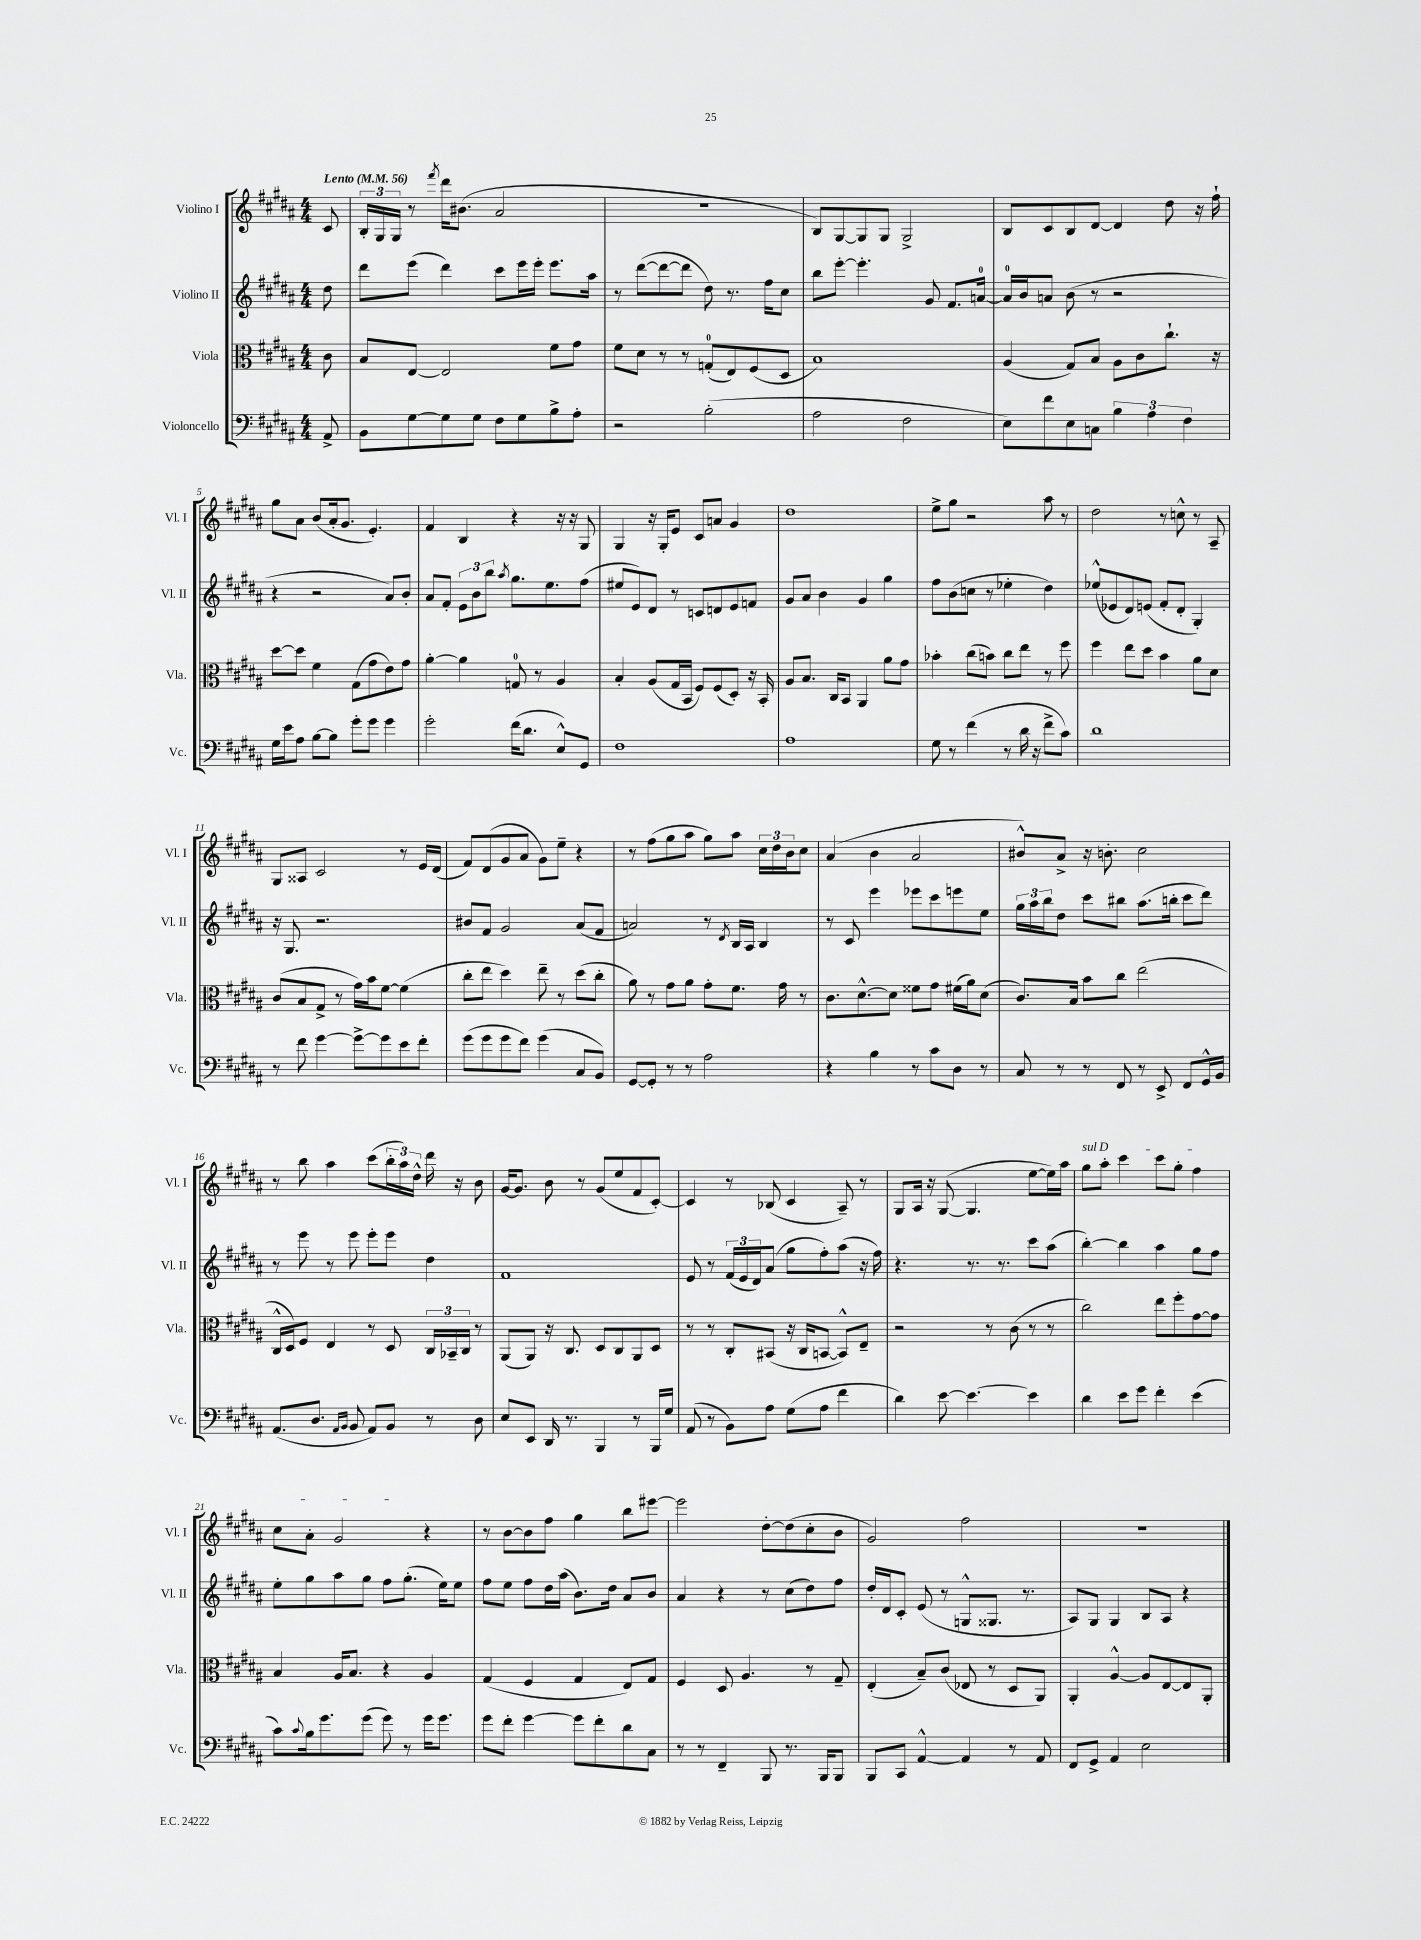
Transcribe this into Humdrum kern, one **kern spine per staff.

**kern	**kern	**kern	**kern
*part4	*part3	*part2	*part1
*staff4	*staff3	*staff2	*staff1
*I"Violoncello	*I"Viola	*I"Violino II	*I"Violino I
*I'Vc.	*I'Vla.	*I'Vl. II	*I'Vl. I
*clefF4	*clefC3	*clefG2	*clefG2
*k[f#c#g#d#a#]	*k[f#c#g#d#a#]	*k[f#c#g#d#a#]	*k[f#c#g#d#a#]
*M4/4	*M4/4	*M4/4	*M4/4
*MM56	*MM56	*MM56	*MM56
=	=	=	=
!	!	!	!LO:TX:a:B:t=Lento
8AA#^/	8c#\	8dd#\	8c#/
=1	=1	=1	=1
8BB\L	8B/L	8ddd#\L	24B'/LL
.	.	.	24G#/
.	.	.	24G#/JJ
[8G#\	[8E/J	(8eee\J	8r
.	.	.	8qfff#/
8G#\]	2E/]	4ddd#\)	16ddd#\KL
.	.	.	(8.b#X\J
8G#\J	.	.	.
8F#\L	.	8ccc#\L	2a#/
8G#\	.	16eee\L	.
.	.	16eee'\JJ	.
8B^\	8f#\L	8.eee\L	.
8A#'\J	8g#\J	.	.
.	.	16aa#\Jk	.
=2	=2	=2	=2
2r	8f#\L	8r	1r
.	8d#\J	([8ddd#\L	.
.	8r	8ddd#\_	.
.	8r	8ddd#\J]	.
(2B'\	(8Gn'/L	8dd#\)	.
.	8E/)	8.r	.
.	(8F#/	.	.
.	.	16ff#\KL	.
.	8D#/J	8cc#\J	.
=3	=3	=3	=3
2A#\	1B)	8bb\L	8B/L)
.	.	[8eee'\J	[8G#/
.	.	4.eee'\]	8G#/]
.	.	.	8G#/J
2F#\	.	.	2G#^/
.	.	8g#/	.
.	.	8.f#/L	.
.	.	[16an/Jk	.
=4	=4	=4	=4
8E\L)	(4A#/	16a/LL]	8B/L
.	.	16b/J	.
8f#\	.	8an/J	8c#/
8E\	8G#/L)	(8b\	8B/
8Cn\J	8B/J	8r	[8d#/J
6B\	8A#\L	2r	4d#/]
.	8c#\	.	.
6A#\	.	.	.
.	8.cc#`\J	.	8dd#\
6F#\	.	.	.
.	.	.	16r
.	16r	.	16ff#`\
!!LO:LB:g=z
=5	=5	=5	=5
16G#\LL	[8dd#\L	4r	8gg#\L
16e\J	.	.	.
8A#\J	8dd#\J]	.	8a#\J
[8B\L	4f#\	2r	(8b/L
8B\J]	.	.	16a#'/k
.	.	.	8.g#/J
8g#'\L	(8G#\L	.	.
8g#\J	8g#\	.	4.e'/)
4g#\	8e\)	8a#/L)	.
.	8g#\J	8b'/J	.
=6	=6	=6	=6
2g#'\	[4a#'\	8a#/L	4f#/
.	.	8f#'/J	.
.	4a#\]	12e\L	4B/
.	.	12b\	.
.	.	12bb\J	.
.	.	8qaa#/	.
(16f#\KL	8Gn/	8.gg#\L	4r
8.d#\J	.	.	.
.	8r	.	.
.	.	8.ee\	.
8E^^/L)	4A#/	.	16r
.	.	.	16r
8GG#/J	.	(8ff#\J	8G#/
=7	=7	=7	=7
1F#	4B'/	8ee#X/L	4G#/
.	.	8e/)	.
.	(8A#/L	8d#/J	16r
.	.	.	16G#'/KL
.	16G#/L	8r	8e/J
.	16BB/JJ	.	.
.	8F#/L)	8cn/L	8c#/L
.	(8F#/	8dn/	8an/J
.	8D#'/J)	8e/	4g#/
.	16r	8fn/J	.
.	16BB'/	.	.
=8	=8	=8	=8
1A#	8A#/L	8g#/L	1dd#
.	8.B/J	8a#/J	.
.	.	4b\	.
.	16C#/KL	.	.
.	8BB/J	.	.
.	4AA#/	4g#/	.
.	8a#\L	4gg#\	.
.	8g#\J	.	.
=9	=9	=9	=9
8G#\	4b-X'\	8ff#\L	8ee^\L
8r	.	(8b\	8gg#\J
(4f#\	(8cc#\L	8ccn\J	2r
.	8bn\J)	8r	.
8r	8cc#\L	4ee-X'\	.
16d#\	8ee\J	.	.
16r	.	.	.
8f#^\L	8r	4dd#\)	8aa#\
8c#\J)	8ff#\	.	8r
=10	=10	=10	=10
1d#	4ff#\	(8ee-X^^/L	2dd#\
.	.	8e-X/	.
.	8ee\L	8d#/)	.
.	8dd#\J	(8en/J	.
.	4b\	8f#'/L	8r
.	.	8d#'/J	8ccn^^\
.	8a#\L	4G#'/)	8r
.	8d#\J	.	8A#~/
!!LO:LB:g=z
=11	=11	=11	=11
8r	(8c#/L	16r	8G#/L
.	.	8.G#/	.
8f#\	8B/	.	8A##X/J
[4g#\	8G#^/J	2.r	2c#/
.	8r	.	.
8g#^\L_	16g#\LL)	.	.
.	16b\J	.	.
8g#\]	[8f#\J	.	.
8e\	(4f#\]	.	8r
8f#'\J	.	.	16e/LL
.	.	.	(16d#/JJ
=12	=12	=12	=12
(8g#\L	8cc#'\L	8b#X/L	8f#/L)
8g#\	8ee\J	8f#/J	(8d#/
8g#\	4dd#\)	2g#/	8g#/
8f#\J)	.	.	8a#/J
(4g#\	8ee~\	.	8g#\L)
.	8r	.	8ee~\J
8C#/L	(8dd#\L	(8a#/L	4r
8BB/J)	8cc#'\J	8f#/J	.
=13	=13	=13	=13
[8GG#/L	8a#\)	2an/)	8r
8GG#'/J]	8r	.	(8ff#\L
8r	8g#\L	.	8gg#\
8r	8a#\J	.	8aa#\J
2A#\	8g#'\L	8r	8gg#\L)
.	.	8qd#/	.
.	8.f#\J	16B/LL	8aa#\J
.	.	16A#/JJ	.
.	.	4B/	24cc#\LL
.	.	.	24dd#\
.	16g#\	.	.
.	.	.	24b\J
.	8r	.	8cc#\J
=14	=14	=14	=14
4r	8.c#\L	8r	(4a#/
.	.	8c#/	.
.	[8.d#^^\	.	.
4B\	.	4eee\	4b\
.	8d#\J]	.	.
8r	8f##X\L	8eee-X\L	2a#/
8c#\L	8g#\J	8ccc#\	.
8D#\J	(16f#X\LL	8eeen\	.
.	16a#\J)	.	.
8r	(8d#\J	8ee\J	.
=15	=15	=15	=15
8C#/	8.c#/L)	24gg#\LL	8b#X^^/L)
.	.	24aa#\	.
.	.	24bb\J	.
8r	.	8dd#\J	8a#^/J
.	16B/Jk	.	.
8r	8b\L	8ccc#\L	16r
.	.	.	8.bn'\
8FF#/	8cc#\J	8bb#X\J	.
8r	(2ee\	(8.aa#\L	2cc#\
8EE^/	.	.	.
.	.	16bbn'\Jk	.
8FF#/L	.	8ccc#\L	.
16GG#^^/L	.	8ddd#\J)	.
16BB/JJ	.	.	.
!!LO:LB:g=z
=16	=16	=16	=16
(8.AA#/L	16C#^^/LL	8r	8r
.	16D#/J)	.	.
.	8F#/J	8eee\	8bb\
8.D#/J	.	.	.
.	4E/	8r	4aa#\
16qqAA#/LL	.	.	.
16qqBB/JJ	.	.	.
8BB/	.	8eee\	.
8AA#/L)	8r	8eee'\L	(8ccc#\L
8BB/J	8D#/	8eee\J	24bb'\L
.	.	.	24aa#\)
.	.	.	24dd#^^\JJ
8r	24C#/LL	4dd#\	16ddd#\
.	24BB-X~/	.	.
.	.	.	16r
.	24C#/JJ	.	.
8D#\	8r	.	8b\
=17	=17	=17	=17
8E/L	(8AA#/L	1f#	[16g#/KL
.	.	.	8.g#/J]
8EE/J	8AA#/J)	.	.
16DD#/	16r	.	8b\
8.r	8.C#/	.	.
.	.	.	8r
4BBB/	8D#/L	.	(8g#/L
.	8C#/	.	8ee/
8r	8AA#/	.	8f#/
16BBB/LL	8D#/J	.	[8c#'/J)
16G#/JJ	.	.	.
=18	=18	=18	=18
(8AA#/	8r	8e/	4c#/]
8r	8r	8r	.
8BB\L)	8C#'/L	(24f#/LL	8r
.	.	24e/	.
.	.	24d#/J)	.
8A#\J	(8BB#X/J	(8a#/J	(8B-X/
(8G#\L	16r	8gg#\L	4c#/
.	16C#/KL	.	.
8A#\J	[8BBn/J	8ff#'\)	.
4f#\	8BB^^/L])	(8aa#\J	8A#~/)
.	8E~/J	16r	8r
.	.	16ff#\)	.
=19	=19	=19	=19
4d#\)	2r	4.r	8G#/L
.	.	.	16A#/Jk
.	.	.	16r
[8e\	.	.	([8G#/
4.e\_	.	8.r	4.G#/]
.	8r	.	.
.	.	8.r	.
.	(8c#\	.	.
4e\]	8r	8ccc#\L	[8ee\L
.	8r	(8aa#\J	16ee\L])
.	.	.	16aa#\JJ
=20	=20	=20	=20
!	!	!	!LO:TX:a:i:t=sul D
4d#\	2cc#\)	[4bb'\)	8gg#\L
.	.	.	8aa#'\J
8e\L	.	4bb\]	4ccc#\
8g#\J	.	.	.
4f#'\	8ee\L	4aa#\	8ccc#\L
.	8ff#'\	.	8gg#'\J
(4e\	[8g#\	8gg#\L	4ff#\
.	8g#\J]	8ff#\J	.
!!LO:LB:g=z
=21	=21	=21	=21
8c#\L)	4B/	8ee'\L	8cc#\L
8qqc#/	.	.	.
16B\k	.	8gg#\	8a#'\J
8.g#\	.	.	.
.	16A#/KL	8aa#\	2g#/
.	8.B/J	.	.
(8g#\J	.	8gg#\J	.
8g#\)	4r	8ff#\L	.
8r	.	(8.gg#'\J	.
16g#\KL	4A#/	.	4r
8.g#\J	.	16ee\KL)	.
.	.	8ee\J	.
=22	=22	=22	=22
8g#\L	(4G#/	8ff#\L	8r
8f#'\J	.	8ee\J	[8b\L
[4g#\	4F#/	8ff#\L	8b\]
.	.	16dd#\L	8ff#\J
.	.	(16aa#\JJ	.
8g#\L]	4G#/	8.b\L)	4gg#\
8f#'\	.	.	.
.	.	16dd#\Jk	.
8d#\	8E/L)	8a#/L	8bb\L
8C#\J	8G#/J	8b/J	[8eee#X\J
=23	=23	=23	=23
8r	4F#/	4a#/	2eee#\]
8r	.	.	.
4FF#~/	8D#/	4r	.
.	4.A#/	.	.
8BBB/	.	8r	[8dd#'\L
8.r	.	(8cc#\L	(8dd#\]
.	8r	8dd#\)	8cc#'\
16BBB/KL	.	.	.
8BBB/J	8G#~/	8ff#\J	8b\J
=24	=24	=24	=24
8BBB/L	(4E'/	16dd#'/LL	2g#/)
.	.	16d#/J	.
8CC#/J	.	8c#'/J	.
[4AA#^^/	8B~/L)	(8e/	.
.	(8c#/J	8r	.
4AA#/]	8E-X/	8Gn^^/L	2ff#\
.	8r	8.G##X/J	.
8r	8D#/L	.	.
.	.	8.r	.
8AA#/	8AA#/J)	.	.
=25	=25	=25	=25
8FF#/L	4AA#'/	8A#/L)	1r
8GG#^/J	.	8G#/J	.
4AA#/	[4A#^^/	4G#/	.
2E\	8A#/L]	8B/L	.
.	[8E/	8A#/J	.
.	8E/]	4r	.
.	8AA#'/J	.	.
==	==	==	==
*-	*-	*-	*-
